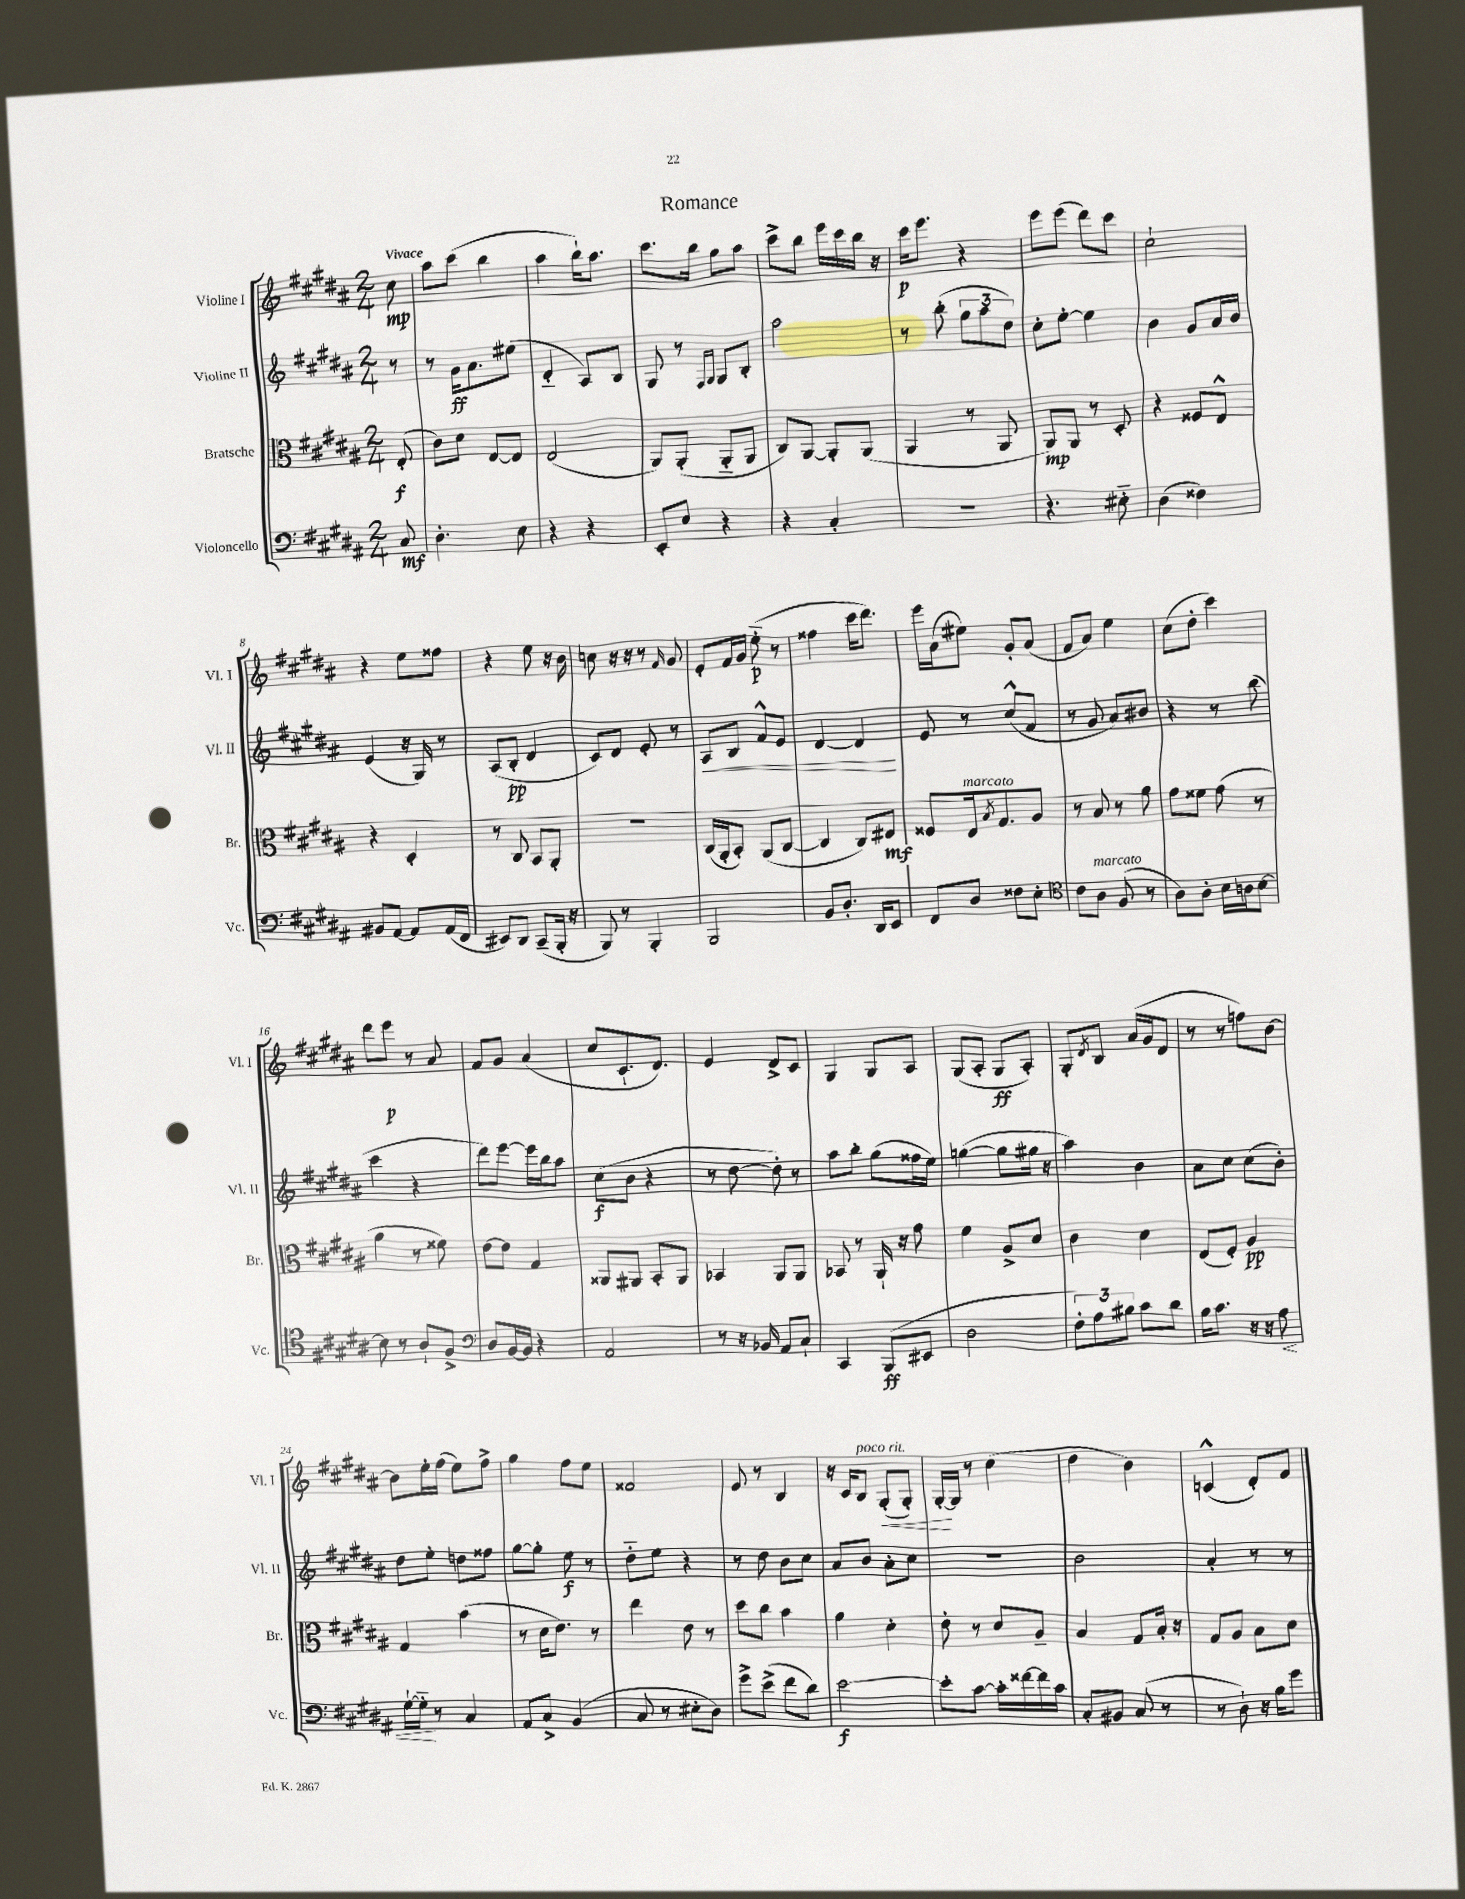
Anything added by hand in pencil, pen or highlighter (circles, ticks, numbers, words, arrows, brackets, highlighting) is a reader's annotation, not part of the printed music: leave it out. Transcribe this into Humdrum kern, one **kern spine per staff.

**kern	**kern	**kern	**kern
*staff4	*staff3	*staff2	*staff1
*clefF4	*clefC3	*clefG2	*clefG2
*k[f#c#g#d#a#]	*k[f#c#g#d#a#]	*k[f#c#g#d#a#]	*k[f#c#g#d#a#]
*M2/4	*M2/4	*M2/4	*M2/4
8C#	(8E'	8r	8cc#
=	=	=	=
4.D#'	8c#)	8r	8aa#
.	8d#	16g#	(8ccc#
.	.	8.a#	.
.	[8E	.	4bb
8E	8E]	(8ee#	.
=	=	=	=
4r	(2E	4d#'~	4aa#
4r	.	8A#)	16bb`)
.	.	.	8.aa#
.	.	8B	.
=	=	=	=
8EE'	8AA#)	8G#	8.ccc#
8E	(8AA#'	8r	.
.	.	.	16bb
.	.	16qqF#	.
.	.	16qqG#	.
4r	8AA#'~	8G#	8gg#
.	8AA#	8B'	8aa#
=	=	=	=
4r	8C#)	2aa#	8ccc#^
.	[8AA#	.	8bb
4C#'	8AA#']	.	16eee
.	.	.	16ccc#
.	(8AA#	.	16bb
.	.	.	16r
=	=	=	=
2r	4AA#	8r	16ccc#
.	.	.	8.eee
.	.	(8bb'	.
.	8r	12gg#	4r
.	.	12aa#	.
.	8AA#	.	.
.	.	12dd#)	.
=	=	=	=
4.r	8AA#)	8cc#'	8eee
.	8AA#	[8ee'	(8eee
.	8r	4ee]	8ddd#)
8E#'~	8D#'	.	8ccc#
=	=	=	=
(4D#	4r	4b	2cc#`
4F##)	8F##	8g#	.
.	8E^^	16a#	.
.	.	16b	.
=	=	=	=
8BB#	4r	(4e	4r
[8AA#	.	.	.
8AA#]	4D#'	16r	8ee
.	.	16G#)	.
(16AA#	.	8r	8ff##
16FF#	.	.	.
=	=	=	=
8EE#)	8r	(8A#	4r
8DD#	8C#	8B'	.
(8CC#~	8BB	4d#	8ee
16BBB'	8AA#'	.	16r
16r	.	.	16b
=	=	=	=
8BBB)	2r	8c#)	8cc
8r	.	8d#	16r
.	.	.	16r
4BBB'	.	8e'	8r
.	.	.	16qqf#
.	.	8r	8g#
=	=	=	=
2BBB	(16C#	8A#	8e'
.	16AA#'	.	.
.	8BB')	8B	16f#
.	.	.	16g#
.	(8AA#	8f#^^	(8ee'~
.	[8C#	8e	8r
=	=	=	=
8BB	4C#]	[4d#	4ff##
8.D#'	.	.	.
.	8C#)	4d#]	16ccc#
16DD#	.	.	8.ddd#)
8EE	8E#	.	.
=	=	=	=
8FF#	8F##	8e	16eee
.	.	.	(16a#
8D#	16E	8r	8ee#)
.	8qB	.	.
.	8.G#	.	.
8F##	.	(8cc#^^	8g#'
8E'	8A#	8f#	(8a#
=	=	=	=
*clefC4	*	*	*
8c#	8r	8r	8f#
8A#	8B	8g#	8a#)
(8F#	8r	8a#)	4ee
8r	8a#	8b#	.
=	=	=	=
8A#)	8g#	4r	(8cc#
8A#'	8f##	.	8dd#'
16B	(8g#	8r	4ccc#)
16A	.	.	.
[8B	8r	(8bb	.
=	=	=	=
8B]	4a#	4ccc#	8ddd#
8r	.	.	8eee
8A#`	8r	4r	8r
8F#^	8f##)	.	8a#
=	=	=	=
*clefF4	*	*	*
8D#	[8e	8ddd#)	8f#
[16BB	8e]	[8eee	8g#
16BB]	.	.	.
4r	4G#	16eee]	(4a#
.	.	16bb	.
.	.	8aa#	.
=	=	=	=
2AA#	8AA##	(8cc#	8cc#
.	8AA#	8b	8.c#`
.	8BB'	4r	.
.	.	.	8.d#)
.	8AA#	.	.
=	=	=	=
8r	4BB-	8r	4e
16r	.	[8dd#	.
16BB-	.	.	.
8AA#	8AA#	8dd#'])	8d#^
8C#`	8AA#	8r	8c#
=	=	=	=
4CC#	8BB-	8aa#	4G#
.	8r	8bb'	.
(8BBB	16AA#`	(8gg#	8G#
.	16r	.	.
8EE#	8g#	16ff##	8A#
.	.	16ee)	.
=	=	=	=
2D#	4f#	([4gg	(8G#
.	.	.	8A#'
.	8A#^	8gg]	8G#
.	8d#	16gg#	8A#')
.	.	16r	.
=	=	=	=
12F#')	4c#	4aa#)	8G#'
12A#	.	.	.
.	.	.	8qd#
.	.	.	8B
12B#	.	.	.
8c#	4d#	4b	(16a#
.	.	.	16g#
8d#	.	.	8d#
=	=	=	=
16B	(8E	8a#	8r
8.c#	.	.	.
.	8F#')	8cc#	8r
16r	4A#	(8cc#	8ff)
16r	.	.	.
8A#	.	8b')	[8b
=	=	=	=
[16G#`	4G#	8dd#	8b]
16G#'~]	.	.	.
8r	.	8ee'	16ee'
.	.	.	(16ff#
4C#	(4b	8dd	8ee)
.	.	8ff##	8ff#^
=	=	=	=
8AA#	8r	[8gg#	4gg#
8C#^	16d#	8gg#']	.
.	8.e)	.	.
(4BB	.	8ee	8ff#
.	8r	8r	8ee
=	=	=	=
8C#	4ee	8dd#'~	2f##
8r	.	8ee	.
8E#'	8e	4r	.
8D#)	8r	.	.
=	=	=	=
8g#^	8dd#	8r	8e
(8e^	8cc#	8dd#	8r
8f#	4b	8b	4B
8d#)	.	8cc#	.
=	=	=	=
[2e	4a#	8a#	16r
.	.	.	16c#
.	.	8b	8B
.	4d#'	8a#'	(8G#'
.	.	8cc#	8G#')
=	=	=	=
8e']	8e'	2r	[16G#'
.	.	.	16G#]
[8c#	8r	.	8r
16c#']	8d#	.	(4cc#
[16f##	.	.	.
16f##]	8A#~	.	.
16c#	.	.	.
=	=	=	=
8C#'	4B	2b	4dd#
8BB#	.	.	.
(8C#	8G#	.	4b)
8r	16B'	.	.
.	16r	.	.
=	=	=	=
8r	8G#	4a#'	(4c^^
8D#`)	8A#	.	.
16r	8B	8r	8d#')
16B	.	.	.
8g#	8d#	8r	8f#
==	==	==	==
*-	*-	*-	*-
